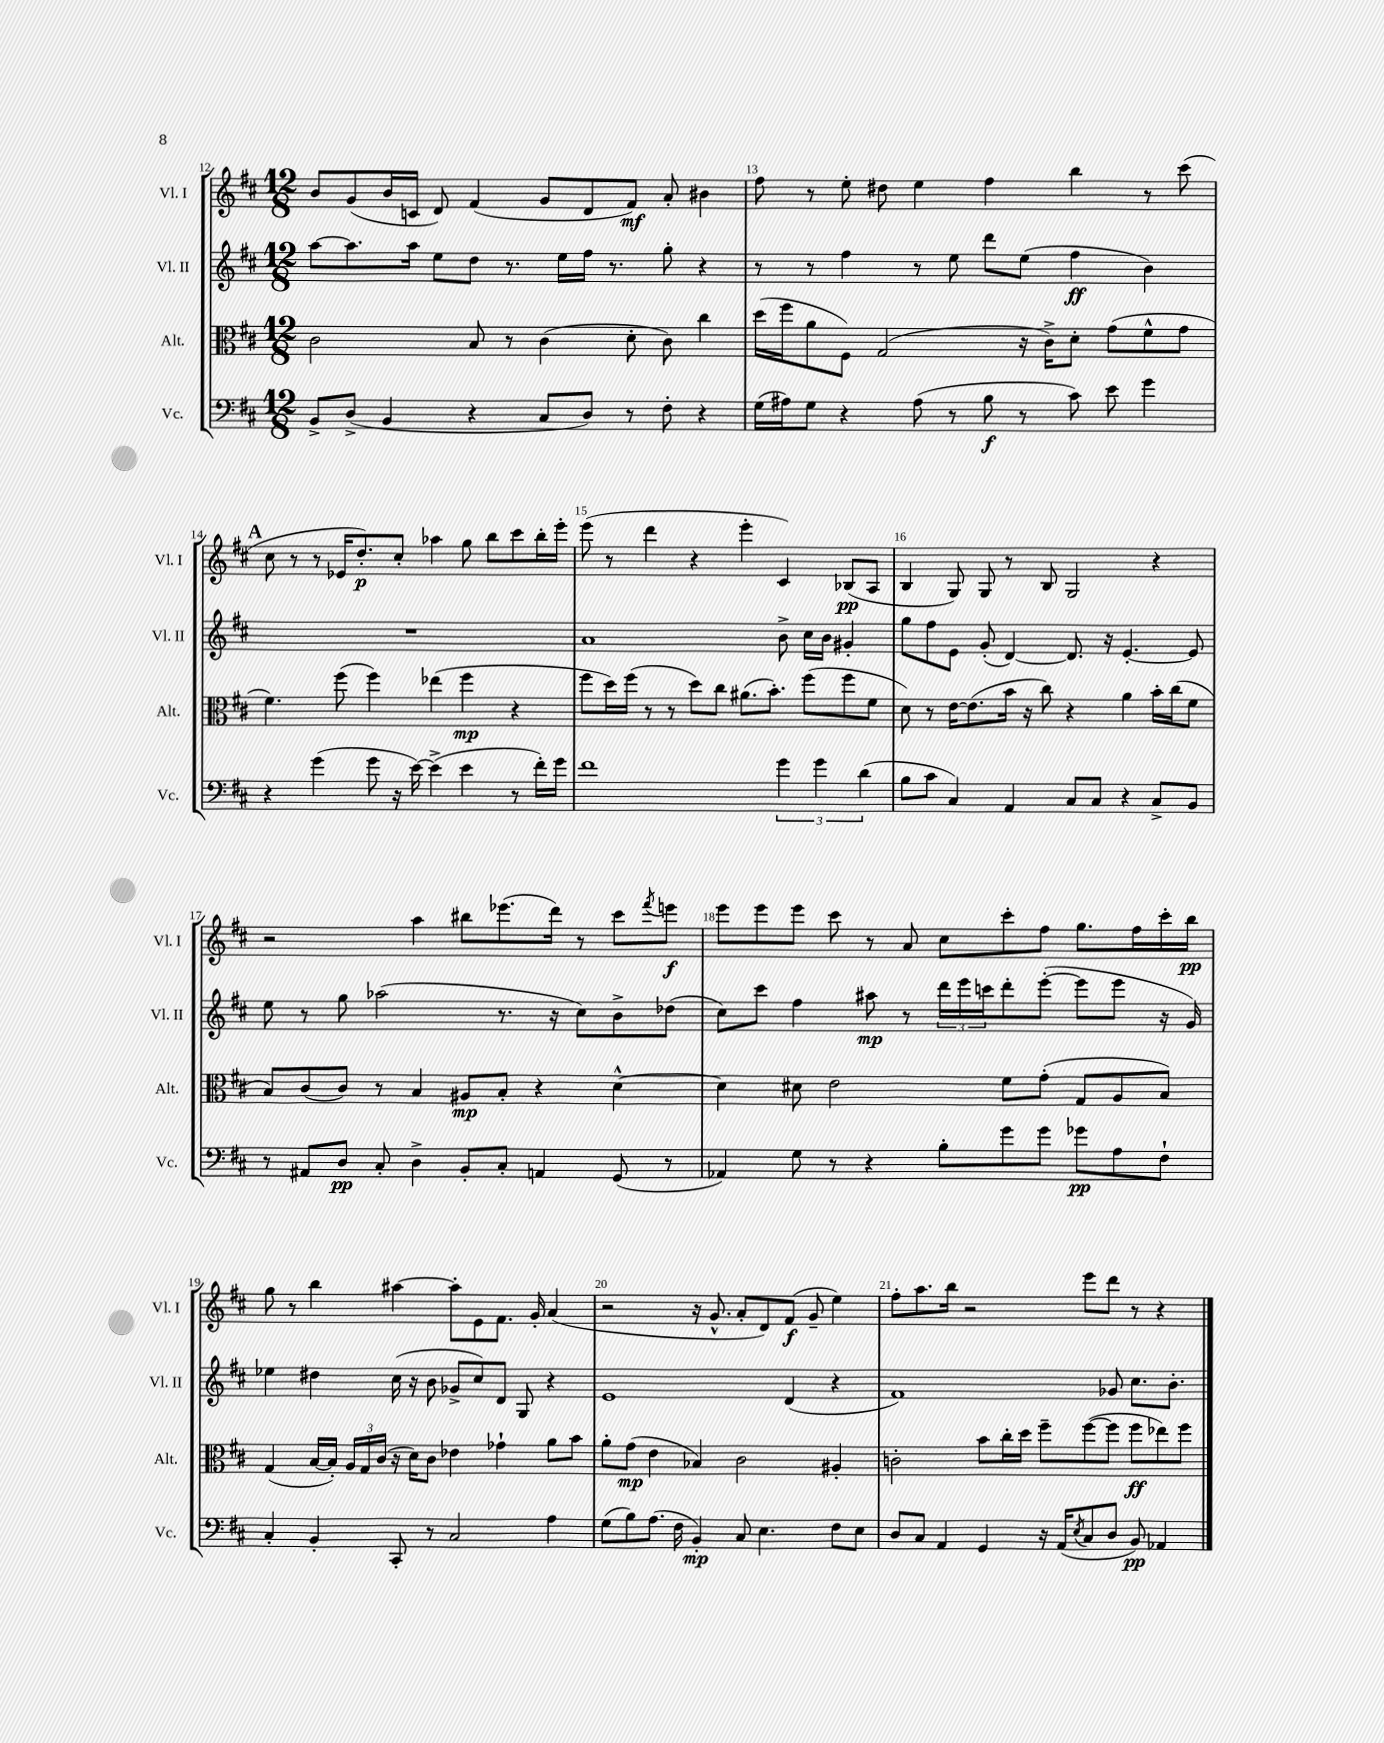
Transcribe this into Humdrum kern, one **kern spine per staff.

**kern	**kern	**kern	**kern
*staff4	*staff3	*staff2	*staff1
*clefF4	*clefC3	*clefG2	*clefG2
*k[f#c#]	*k[f#c#]	*k[f#c#]	*k[f#c#]
*M12/8	*M12/8	*M12/8	*M12/8
8BB^/L	2c#\	[8aa\L	8b/L
(8D^/J	.	8.aa\]	(8g/
4BB/	.	.	16b/L
.	.	16aa\Jk	16c/JJ
.	.	8ee\L	8d/)
4r	8B/	8dd\J	(4f#/
.	8r	8.r	.
8C#/L	(4c#\	.	8g/L
.	.	16ee\LL	.
8D/J)	.	16ff#\JJ	8d/
.	.	8.r	.
8r	8d'\	.	8f#/J)
8F#'\	8c#\)	8gg'\	8a'/
4r	4cc#\	4r	4b#\
=	=	=	=
(16G\LL	(16dd\LL	8r	8ff#\
16A#\J)	16ff#\J	.	.
8G\J	8a\	8r	8r
4r	8F#\J)	4ff#\	8ee'\
.	(2G/	.	8dd#\
(8A#\	.	8r	4ee\
8r	.	8ee\	.
8B\	.	8ddd\L	4ff#\
8r	16r	(8ee\J	.
.	16c#^\LK)	.	.
8c#\)	8d'\J	4ff#\	4bb\
8e\	(8g\L	.	.
4g\	8f#^^\	4b\)	8r
.	8g\J	.	(8ccc#\
=	=	=	=
4r	4.f#\)	1.r	8cc#\
.	.	.	8r
(4g\	.	.	8r
.	(8ff#\	.	16e-/LK
.	.	.	8.dd'/)
8g\	4ff#\)	.	.
16r	.	.	8cc#'/J
[16e\)	.	.	.
(4e^\]	(4ee-\	.	4aa-\
4e\	4ff#\	.	8gg\
.	.	.	8bb\L
8r	4r	.	8ccc#\
16f#'\LL)	.	.	16bb'\L
16g\JJ	.	.	16eee'\JJ
=	=	=	=
1f#	8ff#\L	1a	(8eee\
.	16dd\L)	.	8r
.	(16ff#\JJ	.	.
.	8r	.	4ddd\
.	8r	.	.
.	8dd\L)	.	4r
.	8cc#\J	.	.
.	(8.a#\L	.	4eee'\
.	8.b'\J)	.	.
6g\	.	8b^\	4c#/)
.	(8ff#\L	16cc#\LL	.
6g\	.	.	.
.	.	16b\JJ	.
.	8ff#\	4g#'/	(8B-/L
(6d\	.	.	.
.	8f#\J	.	8A/J
=	=	=	=
8B\L	8d\)	8gg\L	4B/
8c#\J	8r	8ff#\	.
4C#/)	[16e\LK	8e\J	8G/)
.	(8.e\]	.	.
.	.	(8g'/	8G/
4AA/	16b\Jk	[4d/)	8r
.	16r	.	.
.	8cc#\)	.	8B/
8C#/L	4r	8.d/]	2G/
8C#/J	.	.	.
.	.	16r	.
4r	4a\	[4.e'/	.
8C#^/L	16b'\LL	.	4r
.	(16cc#\J	.	.
8BB/J	8f#\J	8e/]	.
=	=	=	=
8r	8B/L)	8ee\	2r
8AA#/L	(8c#/	8r	.
8D/J	8c#/J)	8gg\	.
8C#'/	8r	(2aa-\	.
4D^\	4B/	.	4aa\
8BB'/L	8A#/L	.	8bb#\L
8C#'/J	8B'/J	8.r	(8.eee-\
4AA/	4r	.	.
.	.	16r	16ddd\Jk)
.	.	8cc#\L)	8r
(8GG/	[4d^^\	8b^\	8ccc#\L
.	.	.	8qfff#/
8r	.	(8dd-\J	8eee\J
=	=	=	=
4AA-/)	4d\]	8cc#\L)	8eee\L
.	.	8ccc#\J	8eee\
8G\	8d#\	4ff#\	8eee\J
8r	2e\	.	8ccc#\
4r	.	8aa#\	8r
.	.	8r	8a/
8B'\L	.	24ddd\LL	8cc#\L
.	.	24eee\	.
.	.	24ccc\J	.
8g\	8f#\L	8ddd'\	8ccc#'\
8g\J	(8g'\J	([8eee'\J	8ff#\J
8g-\L	8G/L	8eee\]L	8.gg\L
8A\	8A/	8eee\J	.
.	.	.	16ff#\L
8F#`\J	8B/J)	16r	16ccc#'\
.	.	16g/)	16bb\JJ
=	=	=	=
4C#'/	(4G/	4ee-\	8gg\
.	.	.	8r
4BB'/	[16B/LL	4dd#\	4bb\
.	16B'/]JJ)	.	.
.	24A/LL	.	.
.	24G/	.	.
.	(24c#/JJ	.	.
8CC#'/	16r	(16cc#\	[4aa#\
.	16d\LK)	16r	.
8r	8c#\J	8b\	.
2C#/	4e-\	8g-^/L	8aa#'\]L
.	.	8cc#/)	8e\
.	4g-`\	8d/J	8.f#\J
.	.	8G/	.
.	.	.	16g'/
4A\	8a\L	4r	(4a/
.	8b\J	.	.
=	=	=	=
(8G\L	8a'\L	1e	2r
8B\)	(8g\J	.	.
(8.A\J	4e\	.	.
16F#\	.	.	.
4BB'/)	4B-/)	.	16r
.	.	.	8.g^^/
8C#/	2c#\	.	8a'/L
4.E\	.	.	8d/)
.	.	(4d/	(8f#/J
.	.	.	8g~/
8F#\L	4A#'/	4r	4ee\)
8E\J	.	.	.
=	=	=	=
8D/L	2c'\	1f#)	8ff#'\L
8C#/J	.	.	8.aa\
4AA/	.	.	.
.	.	.	16bb\Jk
.	.	.	2r
4GG/	8b\L	.	.
.	16cc#'\L	.	.
.	16dd\JJ	.	.
16r	8ff#~\L	.	.
(16AA/LK	.	.	.
8qE/	.	.	.
8C#/	([8ff#\	.	8eee\L
8D/J	8ff#\]J	8g-/	8ddd\J
8BB/)	8ff#\L	8.cc#\L	8r
4AA-/	8ee-\)	.	4r
.	.	8.b'\J	.
.	8ff#\J	.	.
==	==	==	==
*-	*-	*-	*-
